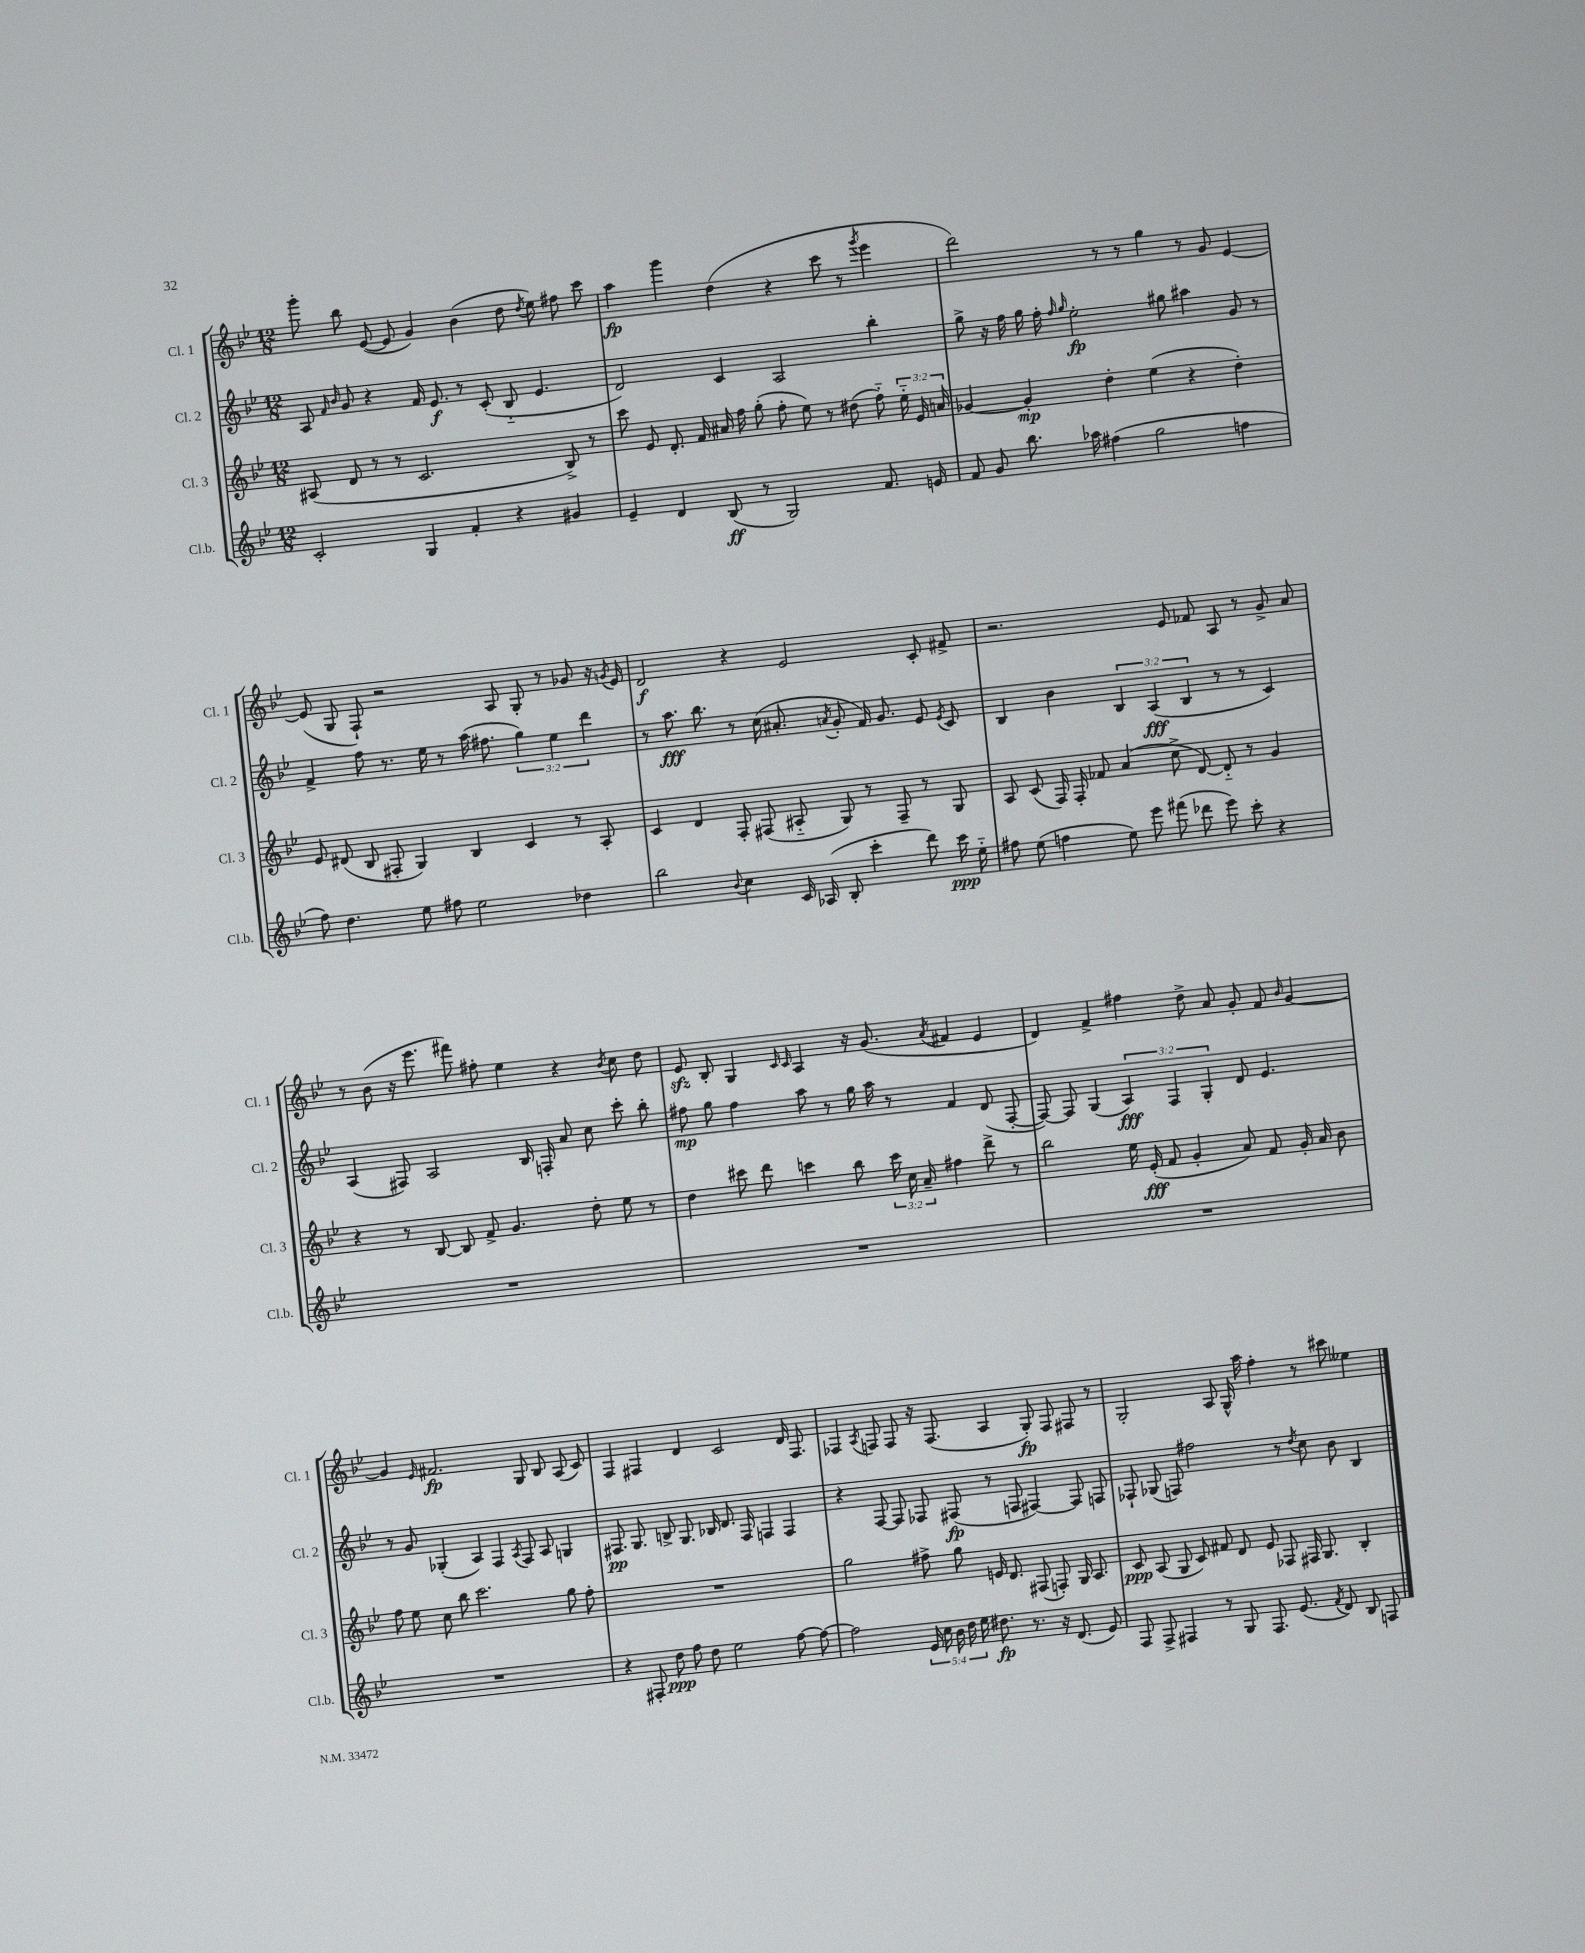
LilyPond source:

<<
\new StaffGroup <<
\new Staff = "s0" \with { instrumentName = "Cl. 1" shortInstrumentName = "Cl. 1" } {
    \clef treble \key bes \major \numericTimeSignature \time 12/8
    \autoBeamOff g'''8-. bes''8 ees'8~( ees'8 g'4) bes'4( d''8 \acciaccatura { d''8 } ees''8) fis''8 c'''8 |
    a''4\fp g'''4 d''4( r4 c'''8 r8 \acciaccatura { g'''8 } ees'''4 |
    d'''2) r8 r8 g''4 r8 g'8 ees'4~ |
    ees'8( g8 f8-!) r2 a8 g8-. r8 ges'8 r16 \acciaccatura { g'8 } ees'16 |
    d'2\f r4 ees'2 c'8-. fis'8-> |
    r2. ees'8 fes'8 a8 r8 g'8-> a'8 |
    r8 bes'8( r16 ees'''8. fis'''8) fis''8-. ees''4 r4 \acciaccatura { bes'8 } c''8 d''8 |
    ees'8\sfz bes8-. g4 \grace { c'16 c'16 } a4 r16 g'8.( \acciaccatura { a'8 } fis'4 ees'4 |
    d'4) f'4-> fis''4 d''8-> a'8 g'8-. f'8 \grace { bes'16 } g'4~ |
    g'4 \grace { ees'16 } fis'2.\fp g8 bes8 a8( c'8) |
    f4 fis4 d'4 c'2 d'16 fis8. |
    fes4 \acciaccatura { a8 } f8 f8 r16 f8.( a4 g8-.\fp) f8 fis8 r8 |
    g2-. a8 g16-^ a''16 f''4-. r8 cis'''8 eeses''4 \bar "|." |
}
\new Staff = "s1" \with { instrumentName = "Cl. 2" shortInstrumentName = "Cl. 2" } {
    \clef treble \key bes \major \numericTimeSignature \time 12/8 \override Staff.TupletNumber.text = #tuplet-number::calc-fraction-text
    \autoBeamOff a8 \grace { f'16 bes'16 } g'8 r4 f'16 ees'8.\f r8 c'8-.( bes8-_ ees'4. |
    d'2) c'4 a2 bes''4-. |
    g''8-> r16 f''16 g''16 f''16-. \grace { f''16 g''16 } ees''2-.\fp gis''8 ais''4 g'8 r8 |
    f'4-> f''8 r8. ees''16 r8 a''16( fis''8. \tuplet 3/2 { g''4) ees''4 d'''4 } |
    r8 a''8.\fff bes''8. r8 c''16( ais'8.-. \acciaccatura { a'8 } g'8-. f'16) g'8. ees'8 \acciaccatura { ees'8 } c'8 |
    bes4 bes'4 \tuplet 3/2 { bes4 a4\fff( bes4 } r8 r8 c'4) |
    a4( fis8) a2 bes16 f16-. a'8 c''8 c'''8-. bes''8-. |
    fis''8\mp g''8 fis''4 a''8 r8 g''16 a''16 r8 f'4 d'8( f8~-. |
    f8~) f8 g4( \tuplet 3/2 { a4\fff) f4 g4-. } d'8 ees'4. |
    r8 g'8 ges4-.( a4) f4 \acciaccatura { a8 } f8 a8 g4 |
    fis8.\pp g8. b8-> g8. bes16 d'8. fis16 f4 f4 |
    r4 f8~ f8 fes8 fis8\fp( r8 f8 fis4~) fis8 f8 |
    fes8-! ges8( f8) fis''2 r8 \acciaccatura { d''8 } c''8 bes'8 bes4 \bar "|." |
}
\new Staff = "s2" \with { instrumentName = "Cl. 3" shortInstrumentName = "Cl. 3" } {
    \clef treble \key bes \major \numericTimeSignature \time 12/8 \override Staff.TupletNumber.text = #tuplet-number::calc-fraction-text
    \autoBeamOff ais8( d'8 r8 r8 c'2. bes8->) r8 |
    c'''8 ees'8 d'8.-. f'16 ais'16 f''16 g''8-.( f''8-. ees''8) r8 dis''8( f''8-_) \tuplet 3/2 { ees''16-_ ees'16 a'16 } |
    ges'4~ ges'4-.\mp d''4-. ees''4( r4 d''4-.) |
    ees'8 dis'8( bes8 fis8-. g4) bes4 c'4 r8 a8-. |
    c'4 d'4 f8-. fis8( ais8-_ g8) r8 fis8-- r8 g8 |
    a8 c'8( f16) f16-. fes'8 a'4( c''8-> d'8~) d'8-_ r8 g'4 |
    r4 r8 bes8~ bes8 f'8-> g'4. d''8-. ees''8 r8 |
    d''4 cis'''8 d'''8 c'''4 bes''8 \tuplet 3/2 { c'''16 c''16 a'16-- } fis''4 d'''8-> r8 |
    bes''2 ees''16 ees'16-.\fff( f'8 g'4-. a'8) f'8 g'16-. a'16 bes'8 |
    f''8 ees''8 c''8 bes''8 c'''2. g''8 f''8-. |
    R1. |
    g''2 fis''8-> g''8 e'16 d'8. fis8( f8-.) g16 a8. |
    c'8\ppp a8( g8 c'8) fis'8 d'8 ees'8 fes8 fis16 g8. bes4-. \bar "|." |
}
\new Staff = "s3" \with { instrumentName = "Cl.b." shortInstrumentName = "Cl.b." } {
    \clef treble \key bes \major \numericTimeSignature \time 12/8 \override Staff.TupletNumber.text = #tuplet-number::calc-fraction-text
    \autoBeamOff c'2-. g4 f'4-. r4 gis'4 |
    ees'4-- d'4 bes8\ff( r8 g2) f'8. e'16 |
    f'8 g'8 bes''8. aes''16 fis''4( g''2 f''4 |
    f''8) d''4. ees''8 fis''8 ees''2 des''4 |
    bes''2 \appoggiatura { bes'8 } c''4 c'16 aes16( bes8-. c'''4-. d'''8) c'''16\ppp ees''16-_ |
    fis''8 ees''8( f''4 ees''8) ees'''8 fis'''8( des'''8 ees'''8) c'''8-. r4 |
    R1. |
    R1. |
    R1. |
    R1. |
    r4 fis8-. d''8\ppp f''8 d''8 ees''2 f''8~ f''8~ |
    f''2 \tuplet 5/4 { ees'16 c''16 bes'16 d''16 ees''16 } dis''8.\fp r8. r16 d'8.( ees'8) |
    f8 f8-> fis4 r8 g8 fis8. ees'8.( \acciaccatura { f'8 } d'8) bes8 f8 \bar "|." |
}
>>
>>
\layout { \context { \Score \remove "Bar_number_engraver" } }
